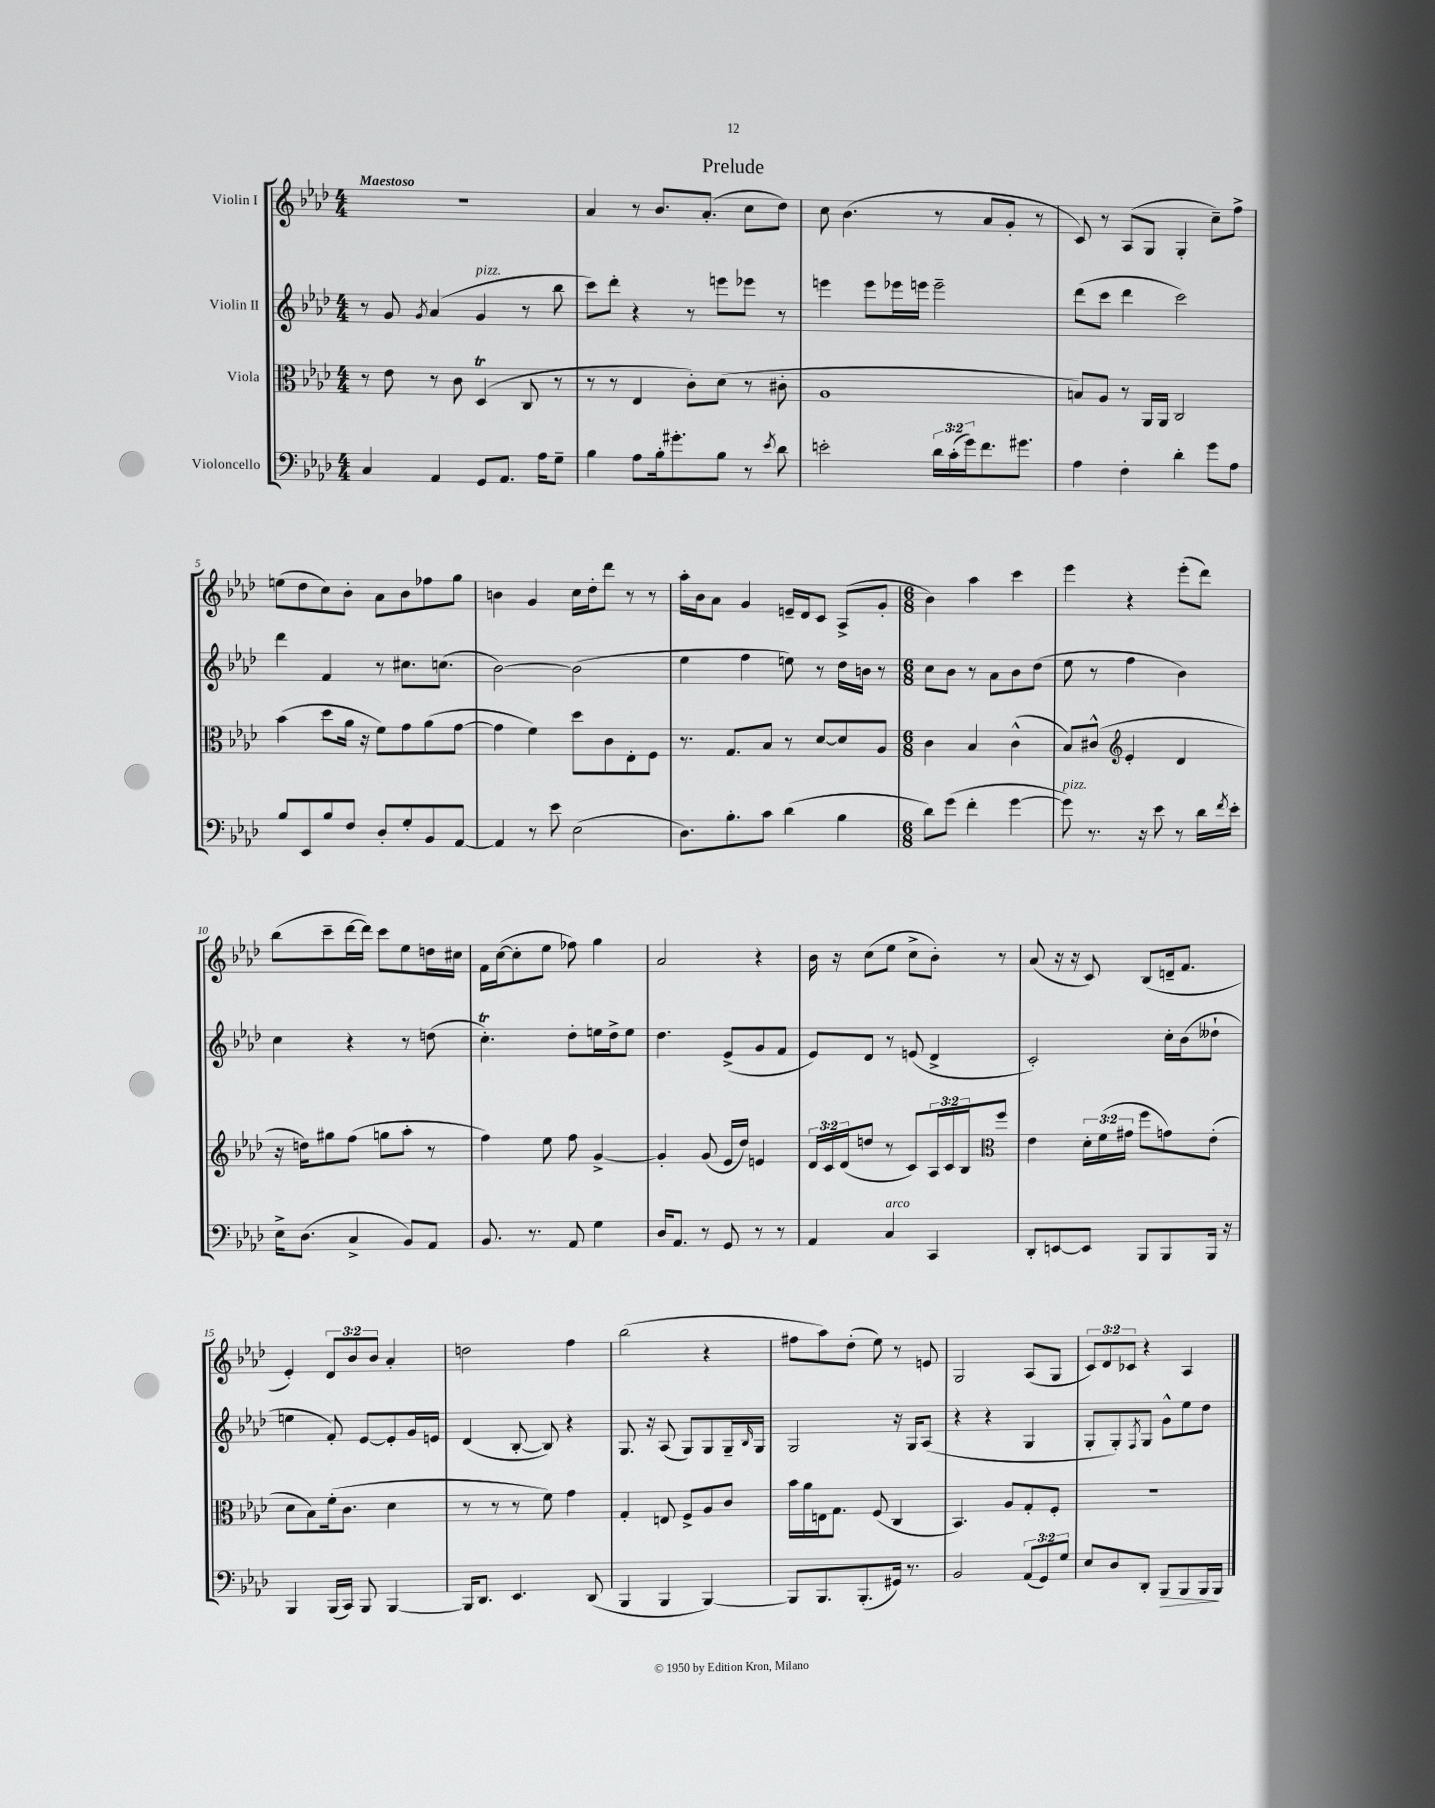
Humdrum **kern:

**kern	**dynam	**kern	**kern	**kern
*part4	*part4	*part3	*part2	*part1
*staff4	*staff4	*staff3	*staff2	*staff1
*I"Violoncello	*	*I"Viola	*I"Violin II	*I"Violin I
*clefF4	*	*clefC3	*clefG2	*clefG2
*k[b-e-a-d-]	*	*k[b-e-a-d-]	*k[b-e-a-d-]	*k[b-e-a-d-]
*M4/4	*	*M4/4	*M4/4	*M4/4
=1	=1	=1	=1	=1
!	!	!	!	!LO:TX:a:B:t=Maestoso
4C/	.	8r	8r	1r
.	.	8e-\	8g/	.
.	.	.	8qg/	.
4AA-/	.	8r	(4a-/	.
.	.	8c\	.	.
!	!	!	!LO:TX:a:i:t=pizz.	!
8GG/L	.	(4D-T/	4g/	.
8.AA-/J	.	.	.	.
.	.	8C/	8r	.
16A-\KL	.	.	.	.
8G~\J	.	8r	8bb-\	.
=2	=2	=2	=2	=2
4B-\	.	8r	8ccc\L)	4a-/
.	.	8r	8ddd-'\J	.
8A-\L	.	4E-/	4r	8r
16B-'\k	.	.	.	8.b-/L
8.g#X'\	.	.	.	.
.	.	8c'\L)	8r	.
.	.	.	.	(8.a-'/J
8B-\J	.	(8d-\J	8eeen\L	.
8r	.	8r	8eee-X\J	8cc\L
8qe-/	.	.	.	.
8d-\	.	8c#X'\	8r	8dd-\J)
=3	=3	=3	=3	=3
2en'\	.	1A-	4eeen\	8cc\
.	.	.	.	(4.b-\
.	.	.	8eee\L	.
.	.	.	16eee-X\L	.
.	.	.	16eeen\JJ	.
24d-\LL	.	.	2eee~\	8r
(24c'\	.	.	.	.
24g\J)	.	.	.	.
8.f\	.	.	.	8a-/L
.	.	.	.	8g'/J
8.g#X\J	.	.	.	.
.	.	.	.	8r
=4	=4	=4	=4	=4
4A-\	.	8Bn/L)	(8ddd-\L	8c/)
.	.	8A-/J	8ccc\J	8r
4F'\	.	8r	4ddd-\	(8A-/L
.	.	16AA-/LL	.	8G/J
.	.	16AA-/JJ	.	.
4d-'\	.	2C/	2ccc\)	4G'/
8g\L	.	.	.	8cc~\L)
8A-\J	.	.	.	8ff^\J
!!LO:LB:g=z
=5	=5	=5	=5	=5
8B-/L	.	(4b-\	4ddd-\	(8een\L
8EE-/	.	.	.	8dd-\
8B-/	.	8dd-\L	4f/	8cc\)
8F/J	.	16a-\Jk	.	8b-'\J
.	.	16r	.	.
8D-'/L	.	8f\L)	8r	8a-\L
8G'/	.	8g\	8.cc#X\L	8b-\
8BB-/	.	(8a-\	.	8ff-X\
.	.	.	(8.ccn\J	.
[8AA-/J	.	[8g\J	.	8gg\J
=6	=6	=6	=6	=6
4AA-/]	.	4g\]	[2b-\)	4bn\
8r	.	4f\)	.	4g/
8e-\	.	.	.	.
(2E-\	.	8dd-\L	(2b-\]	16cc\LL
.	.	.	.	16dd-'\J
.	.	8c\	.	8ddd-\J
.	.	8E-'\	.	8r
.	.	8F\J	.	8r
=7	=7	=7	=7	=7
8.D-\L)	.	8.r	4ee-\	16aa-'\LL
.	.	.	.	16b-\J
.	.	.	.	8a-\J
8.B-'\	.	8.G/L	.	.
.	.	.	4ff\	4g/
8c\J	.	8B-/J	.	.
(4d-\	.	8r	8een\)	16en~/LL
.	.	.	.	16d-/J
.	.	[8d-/L	8r	8c/J
4B-\	.	8d-/]	16dd-\LL	(8A-^/L
.	.	.	16bn\JJ	.
.	.	8A-/J	8r	8g'/J
=8	=8	=8	=8	=8
*M6/8	*	*M6/8	*M6/8	*M6/8
8d-\L)	.	4c\	8cc\L	4b-\)
(8g\J	.	.	8b-\J	.
4f'\	.	4B-/	8r	4aa-\
.	.	.	8a-\L	.
[4g\	.	(4c^^\	8b-\	4ccc\
.	.	.	(8dd-\J	.
=9	=9	=9	=9	=9
!LO:TX:a:i:t=pizz.	!	!	!	!
8g\])	.	8B-/L)	8ee-\	4eee-\
8.r	.	(8c#X^^/J	8r	.
*	*	*clefG2	*	*
.	.	4e-'/	4ff\	4r
16r	.	.	.	.
8e-\	.	.	.	.
8r	.	4d-/	4b-\)	(8eee-'\L
16d-\LL	.	.	.	8ddd-\J)
8qf/	.	.	.	.
16e-'\JJ	.	.	.	.
!!LO:LB:g=z
=10	=10	=10	=10	=10
16E-^\KL	.	16r	4cc\	(8bb-\L
(8.D-\J	.	16ddn\KL)	.	.
.	.	8gg#X\	.	8ccc~\
4C^/	.	(8ff\J	4r	[16ddd-\L
.	.	.	.	16ddd-\JJ])
.	.	8ggn\L	.	8ccc\L
8BB-/L)	.	8aa-'\J	8r	8ee-\
8AA-/J	.	8r	(8ddn\	16ddn\L
.	.	.	.	16cc#X\JJ
=11	=11	=11	=11	=11
8.BB-/	.	4ff\)	4.cct'\)	16f\LL
.	.	.	.	([16cc\J
.	.	.	.	8cc'\]
8.r	.	.	.	.
.	.	8ee-\	.	8ee-\J
8AA-/	.	8ff\	8dd-'\L	8ff-X\)
4G\	.	[4g^/	16een\L	4gg\
.	.	.	16dd-^\J	.
.	.	.	8ee\J	.
=12	=12	=12	=12	=12
16D-/KL	.	4g'/]	4.dd-\	2a-/
8.AA-/J	.	.	.	.
8r	.	(8g/	.	.
8GG/	.	16e-/LL	(8e-^/L	.
.	.	16dd-/JJ)	.	.
8r	.	4en/	8g/	4r
8r	.	.	8f/J	.
=13	=13	=13	=13	=13
4AA-/	.	24d-/LL	8e-/L)	16b-\
.	.	24c/	.	.
.	.	.	.	16r
.	.	(24d-/J	.	.
.	.	8ddn/J	8d-/J	(8cc\L
!LO:TX:a:i:t=arco	!	!	!	!
4C/	.	8r	8r	8ee-\J
.	.	8c/L)	(8en/	8cc^\L
4CC/	.	24A-/L	4d-^/	8b-'\J)
.	.	24c/	.	.
.	.	24B-/J	.	.
.	.	8ff/J	.	8r
=14	=14	=14	=14	=14
*	*	*clefC3	*	*
8DD-'/L	.	4e-\	2c'/)	(8a-/
[8EEn/	.	.	.	16r
.	.	.	.	16r
8EE/J]	.	24d-'\LL	.	8c/)
.	.	(24f\	.	.
.	.	24g#X\JJ	.	.
8BBB-/L	.	8ff\L	.	(8B-/L
8BBB-/	.	8gn\)	16cc'\LL	16dn~/k
.	.	.	(16b-\J	8.f/J
16BBB-/Jk	.	(8e-'\J	8dd--X`\J	.
16r	.	.	.	.
!!LO:LB:g=z
=15	=15	=15	=15	=15
4BBB-/	.	8d-\L	4een\	4e-'/)
.	.	8B-\)	.	.
(16BBB-/LL	.	(16f'\k	8f'/)	12d-/L
16CC/JJ)	.	8.c\J	.	.
.	.	.	.	12b-/
8BBB-/	.	.	[8e-/L	.
.	.	.	.	12b-/J
[4BBB-/	.	4d-\	8e-'/]	4a-'/
.	.	.	16g/L	.
.	.	.	16en/JJ	.
=16	=16	=16	=16	=16
16BBB-/KL]	.	8r	(4d-/	2ddn\
8.DD-/J	.	.	.	.
.	.	8r	.	.
4.EE-/	.	8r	[8B-'/	.
.	.	8f\)	8B-/])	.
.	.	4g\	4r	4ff\
(8DD-/	.	.	.	.
=17	=17	=17	=17	=17
4BBB-/	.	4G'/	8.G/	(2bb-\
.	.	.	16r	.
4BBB-/	.	8En/	(8A-/	.
.	.	8F^/L	8G/L)	.
[4BBB-/)	.	8A-/	8G/	4r
.	.	8c/J	16G~/L	.
.	.	.	16qqB-/	.
.	.	.	16G/JJ	.
=18	=18	=18	=18	=18
8BBB-/L]	.	16b-\LL	2G/	8ff#X\L
.	.	16a-\	.	.
8.BBB-/	.	16En\J	.	8aa-\)
.	.	8.G\J	.	.
.	.	.	.	(8dd-'\J
(8.BBB-'/	.	.	.	.
.	.	(8F/	.	8ee-\)
16GG#X/Jk)	.	4C/	16r	8r
8.r	.	.	16G/KL	.
.	.	.	(8A-/J	8en/
=19	=19	=19	=19	=19
2BB-/	.	4.BB-/)	4r	2G/
.	.	.	4r	.
.	.	8A-/L	.	.
(12AA-/L	.	8G'/	4G/	(8A-/L
12GG/)	.	.	.	.
.	.	8F'/J	.	8G/J
12G/J	.	.	.	.
=20	=20	=20	=20	=20
8E-/L	.	2.r	8G'/L	12c/L)
.	.	.	.	12d-/
8D-/	.	.	8G'/)	.
.	.	.	.	12c-X/J
.	.	.	8qF/	.
8DD-'/J	.	.	8G/J	4r
!	!LO:HP:b	!	!	!
8BBB-/L	>	.	8g^^\L	.
8BBB-/	.	.	8ee-\	4A-/
16BBB-/L	.	.	8dd-\J	.
16BBB-/JJ	.	.	.	.
.	]	.	.	.
==	==	==	==	==
*-	*-	*-	*-	*-
